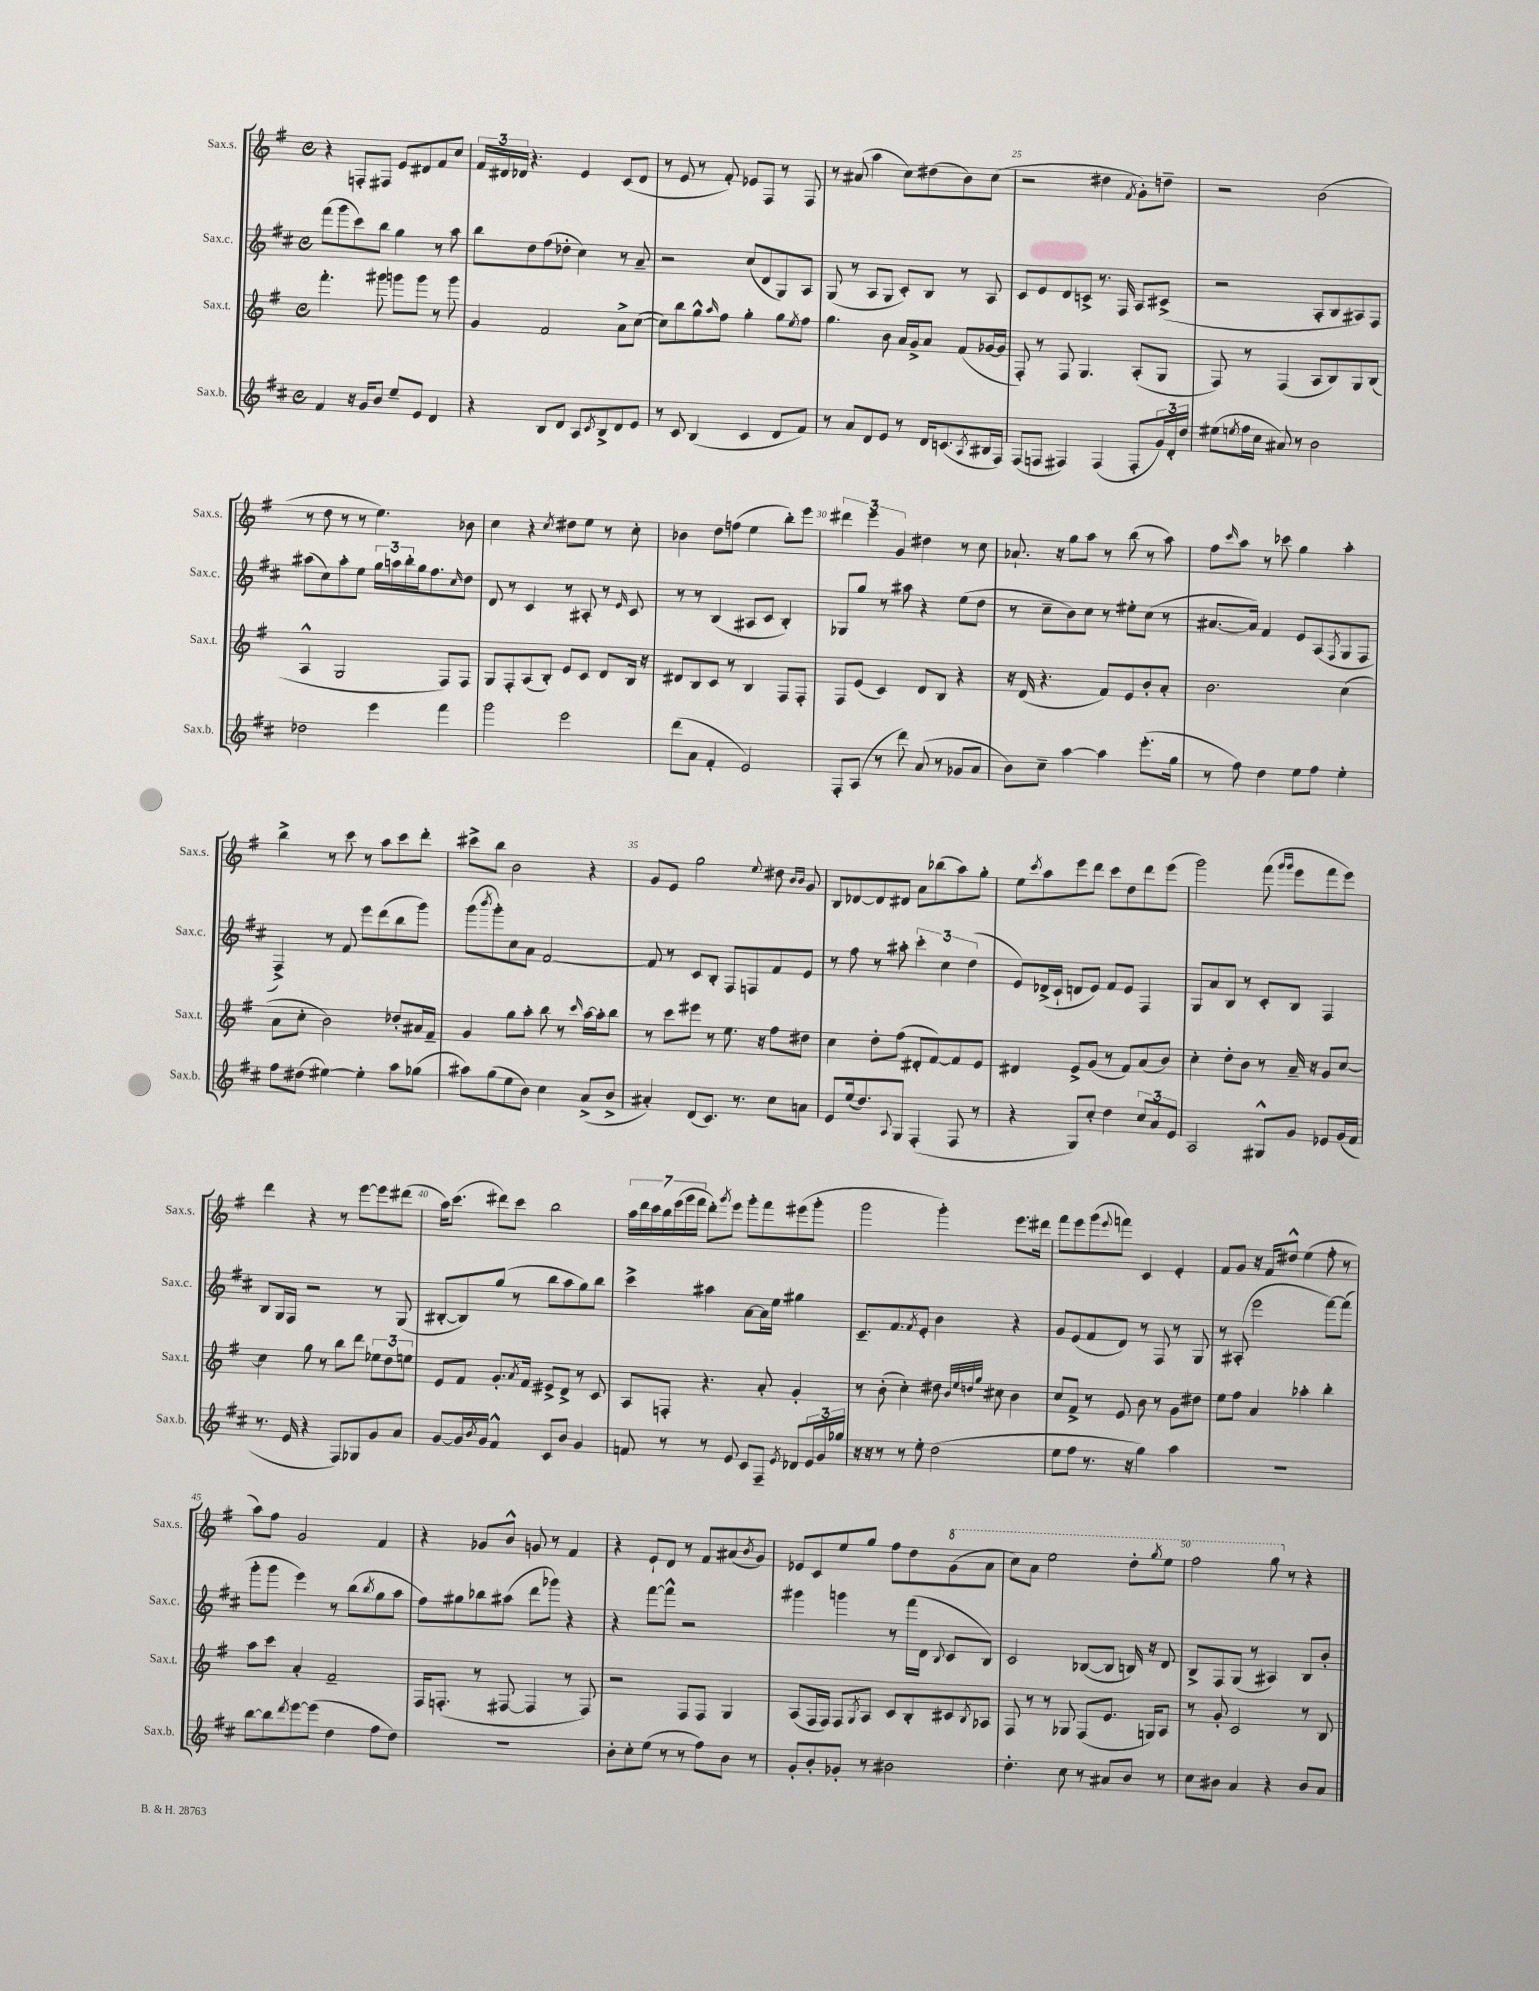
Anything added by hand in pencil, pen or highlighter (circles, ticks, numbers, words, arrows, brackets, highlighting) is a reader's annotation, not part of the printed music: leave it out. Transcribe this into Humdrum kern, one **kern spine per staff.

**kern	**kern	**kern	**kern
*staff4	*staff3	*staff2	*staff1
*clefG2	*clefG2	*clefG2	*clefG2
*k[f#c#]	*k[f#]	*k[f#c#]	*k[f#]
*M4/4	*M4/4	*M4/4	*M4/4
*met(c)	*met(c)	*met(c)	*met(c)
4f#	4.fff#'	(8fff#	4r
.	.	8ggg	.
16r	.	8ccc#)	8F'
16g	.	.	.
8b	8ggg#	8bb	8F#
8ee~	8ggg	4gg	8e
8e	8ggg	.	8d#
4d	8r	8r	8f#
.	8ggg	8aa	8cc
=	=	=	=
4r	4g	8bb	24f#
.	.	.	24d#
.	.	.	24d-
.	.	8dd	4.r
8B	2f#	(8ff#	.
8d	.	8dd-'	.
8A	.	4cc#)	4e
8qc#	.	.	.
8B^	.	.	.
8d	8a^	8r	(8c
8e	([8cc	8a~	8d-
=	=	=	=
8r	8cc])	2r	8r
8c#	8bb	.	8e
(4B	8gg^^	.	8r
.	16qqaa	.	.
.	8ff#	.	8f#')
4c#	4gg'	(8cc#	8e-
.	.	8d	8F#
8d	8gg	8G)	8r
.	8qee	.	.
8f#)	8ff#	8A	8F#
=	=	=	=
8r	4.gg	(8G	8r
8a	.	8r	(8a#
8d	.	8A	4aa
8e	8b	8G	.
8r	16a	8c#')	8cc)
.	16g^	.	.
16d	8a	8B	(8dd#
(8.c	.	.	.
.	(8f#	8r	8b)
8qA	.	.	.
16B#	[16g-	8A	(8cc
16F#)	16g-]	.	.
=	=	=	=
(8F#	8F#')	8c#	2r
8F	8r	8e	.
4F#)	8F#	8d	.
.	4.G	8c^	.
(4F#	.	8.r	4dd#
.	.	16F#	.
.	.	.	8qf#
8F#'	(8A'	8A	8g')
24g)	8G	(8c#^	8dd~
24d'	.	.	.
24dd	.	.	.
=	=	=	=
(8ee#	8F#)	2r	2r
8qee	.	.	.
16ff#	8r	.	.
16cc#	.	.	.
8a#)	(4F#	.	.
8r	.	.	.
2b	8A	8A'	(2b
.	8B)	8B	.
.	8G	8A#)	.
.	(8B	8F#	.
=	=	=	=
2dd-	4A^^	(8aa#	8r
.	.	8cc#)	8dd
.	2G	8aa#'	8r
.	.	8ee	8r
4eee	.	24gg	4.ee)
.	.	24aa	.
.	.	24bb'	.
.	.	16gg	.
.	.	8.ff#	.
4fff#	8F#)	.	.
.	.	16qqcc#	.
.	8F#	8dd	8b-
=	=	=	=
2ggg	8G	8d	4cc
.	8F#'	8r	.
.	(8A	4c#	4r
.	8B')	.	.
.	.	.	8qcc
2eee	8e	8r	8dd#
.	8c	8A#'	8ee
.	8d	8r	8r
.	.	16qqe	.
.	16B	8c#	8cc'
.	16r	.	.
=	=	=	=
(8ddd	8d#	8r	4b-
8a	8B	8r	.
4f#'	8c	(4B	8dd
.	8r	.	(8ff
2e)	4B	8A#	4ee
.	.	8c#	.
.	8F#	4B')	8bb')
.	8F#'	.	8eee
=	=	=	=
8F#'	8F#	8G-	6ddd#
(8A	(8e	8gg	.
.	.	.	6eee
8r	4c)	8r	.
.	.	.	6g
8ddd)	.	8aa#	.
(8a	8d	4r	4dd#
8r	8B	.	.
8g-	4r	(8ee	8r
8a	.	8dd	8cc
=	=	=	=
8b)	16r	8r	8.a-`
.	(16d	.	.
8cc#~	4.r	8cc#~	.
.	.	.	16r
[4aa	.	8b)	8gg
.	.	8cc#	8aa
4aa]	8f#)	8r	8r
.	8e	8ee#'	(8bb
(8.eee'	8b'	(8cc#	8r
.	8a'	8r	8aa)
16gg	.	.	.
=	=	=	=
8r	2.b	[8.a#	8ff#
.	.	.	16qqccc
8ff#)	.	.	8aa
.	.	16a#])	.
4dd	.	4f#	8r
.	.	.	8ccc-
8ee	.	8e	4gg
8ff#	.	(8A	.
.	.	8qF#	.
4ee'	(4cc	8G	4aa'
.	.	8F#	.
=	=	=	=
8ff#	8a	4F#^)	4bb^
(8dd#	8cc'	.	.
[4ee#)	2b)	8r	8r
.	.	8f#	8ccc
4ee#']	.	8eee	8r
.	.	(8ddd	8aa
8aa	8dd-'	8bb	8ccc
(8gg-	16a#	8ggg)	8ddd'
.	16f#~	.	.
=	=	=	=
8aa#)	4g	(8ggg	8ccc#^
.	.	8qbbb	.
(8gg	.	8ggg')	8bb
8ee	8gg	8cc#	2b
8b)	8aa'	8a	.
4cc#	8bb	[2f#	.
.	8r	.	.
.	16qqccc	.	.
(8a^	[16aa	.	4r
.	16aa']	.	.
8b^	8bb	.	.
=	=	=	=
4a#')	8r	8f#]	8g
.	8ccc	8r	8e
(8d	8eee#	8c#	2gg
8.c#)	8r	8B'	.
.	8.ee	8F#	.
8.r	.	.	.
.	.	8F	.
.	16r	.	.
.	.	.	8qqee
8cc#	8ff#	8f#	8dd#
.	.	.	16qqb
.	.	.	16qqb
8a	8dd#	8e	8g
=	=	=	=
8e	4cc	8r	8B
(16ee	.	8ff#	[8d-
8.dd)	.	.	.
.	8dd'	8r	8d-]
8qqA	.	.	.
8G	(8ff#	8aa#'	8d#
(4F#'	8d#'	6ccc#'	8a
.	[8f#)	.	(8bb-
.	.	6cc#	.
8F#	8f#]	.	8aa)
.	.	(6dd	.
8r	8e	.	8gg'
=	=	=	=
4r	4d#	8e)	8ee
.	.	.	8qccc
.	.	(16d-^	8aa
.	.	16c#`	.
8G)	8e^	8d	8eee
8cc#'	(8g	8e)	8ddd
4dd	8r	8f#	8ccc
.	8f#)	8e	8dd
12cc#	(8a	4F#	8ddd
12a	.	.	.
.	8b)	.	(8eee
12e	.	.	.
=	=	=	=
2A	4cc'	8G	2ggg)
.	.	8a	.
.	8dd'	8B	.
.	8b	8r	.
8G#^^	8r	8c#'	(8fff#
.	.	.	16qqggg
.	.	.	16qqggg
8g	16a~	8B	8eee
.	16r	.	.
8e-	8g	4F#	8fff#
(16g	[8cc	.	8eee)
16f#	.	.	.
=	=	=	=
8.r	4cc]	8B	4ddd
.	.	16G	.
16e	.	16F#	.
4r	8gg	2r	4r
.	8r	.	.
8F#)	8bb	.	8r
8G-	8ddd	.	[8eee
8g	12ee-	8r	8eee]
.	12dd	.	.
8a	.	(8G	(8ddd#
.	12ee	.	.
=	=	=	=
[8g	8e	[8B#'	16aa)
.	.	.	(8.ccc
16g]	8f#	8B#])	.
8qb	.	.	.
16g	.	.	.
4f#^^	8.g'	(8gg	8ddd#)
.	.	8r	8ccc
.	8qa	.	.
.	16f#	.	.
8c#	8e#^	8bb	2bb
8b	8d^	8aa	.
4g	8r	8gg)	.
.	8c	8bb	.
=	=	=	=
8f	8A	4ccc#^	28aa
.	.	.	28ddd
.	.	.	28ccc
.	.	.	28bb
8r	8F'	.	.
.	.	.	(28eee
.	.	.	28ggg
.	.	.	28fff#
8r	4.r	4aa#	8ddd')
.	.	.	8qggg
8e	.	.	8eee
8c#	.	[8a	8ggg'
8F#~	8a'	16a]	8fff#
.	.	16ee	.
8qe	.	.	.
8d-	4g'	4gg#	(8eee#
24e	.	.	8ggg'
24g	.	.	.
24gg-	.	.	.
=	=	=	=
16r	8r	8.c#~	2ggg
16r	.	.	.
8r	(8b'	.	.
.	.	8.f#	.
8r	4cc')	.	.
.	.	8qf#	.
8ee'	.	8e'	.
(2dd	8dd#	4b	4ggg')
.	32qqb	.	.
.	32qqee	.	.
.	32qqdd	.	.
.	32qqgg	.	.
.	8cc#	.	.
.	4b	4r	8.eee
.	.	.	16ddd#
=	=	=	=
8ee	8cc	8g	8fff#
8ff#	8f#^	(8e	8eee
8.r	8r	8f#	(8ggg
.	.	.	8qqeee
.	8e	8d)	8fff)
16r	.	.	.
4gg)	8b	8r	4c
.	8r	8F#	.
4aa	8g	8r	4e'
.	8dd#	8G	.
=	=	=	=
1r	8ee	8r	8f#
.	8ff#	(8A#'	8g
.	4a	2eee	16r
.	.	.	16f#
.	.	.	8dd#^^
.	4aa-'	.	(4ee
.	4bb'	[8fff#)	8ff#'
.	.	(8fff#]	8r
=	=	=	=
[8bb	8aa	8ggg'	8aa)
8bb]	8ccc	8ggg	8ff#
8qddd	.	.	.
[8eee	4a'	4eee)	2g
(8eee]	.	.	.
4dd	2f#~	8r	.
.	.	(8bb	.
.	.	8qbb	.
8ff#	.	8gg	4f#
8dd)	.	8aa	.
=	=	=	=
1r	16F#	8ff#)	4r
.	(8.F'	.	.
.	.	8gg#	.
.	8r	8bb-	8g-
.	[8F#	(8aa#	8b^^
.	4F#]	8ddd	8g
.	.	8ggg-)	8r
.	8r	4r	4f#
.	8F#)	.	.
=	=	=	=
8b'	2r	4r	4r
8cc#'	.	.	.
(8ee	.	[8fff#	8e`
8r	.	8fff#^^]	8d
8r	8F#	2r	8r
8ff#)	8F#	.	8f#
8b	4G	.	(8a#
.	.	.	8qb
8r	.	.	8g)
=	=	=	=
8g'	(8A	4ggg#	8e-
8b'	16F#	.	8c
.	16F#)	.	.
8g-'	8F#	4ggg	8ee
.	8qG	.	.
8r	8A	.	8gg
2b#	8c	8r	8ff#
.	8B'	(16fff#	8dd
.	.	16d	.
.	.	8qqB	.
.	8c#	8c#	(8gg
.	8qB	.	.
.	8A-	8B)	8aa
=	=	=	=
4.dd'	8F#	2c#	8ccc)
.	8r	.	8aa
.	8r	.	2eee
8cc#	8G-	.	.
8r	(8F#	([8B-	.
8a#	8.e	8B-]	.
8b	.	16B)	8ddd'
.	16G)	16r	.
.	.	.	8qggg
8r	8A	8d	8eee
=	=	=	=
8cc#	8r	8B^	2fff#
8b#	8g'	8F#	.
4a	2c	(8G	.
.	.	8r	.
4r	.	4A#)	8ggg
.	.	.	8r
8b#	8r	8B	4r
8a	8B	8b'	.
==	==	==	==
*-	*-	*-	*-
